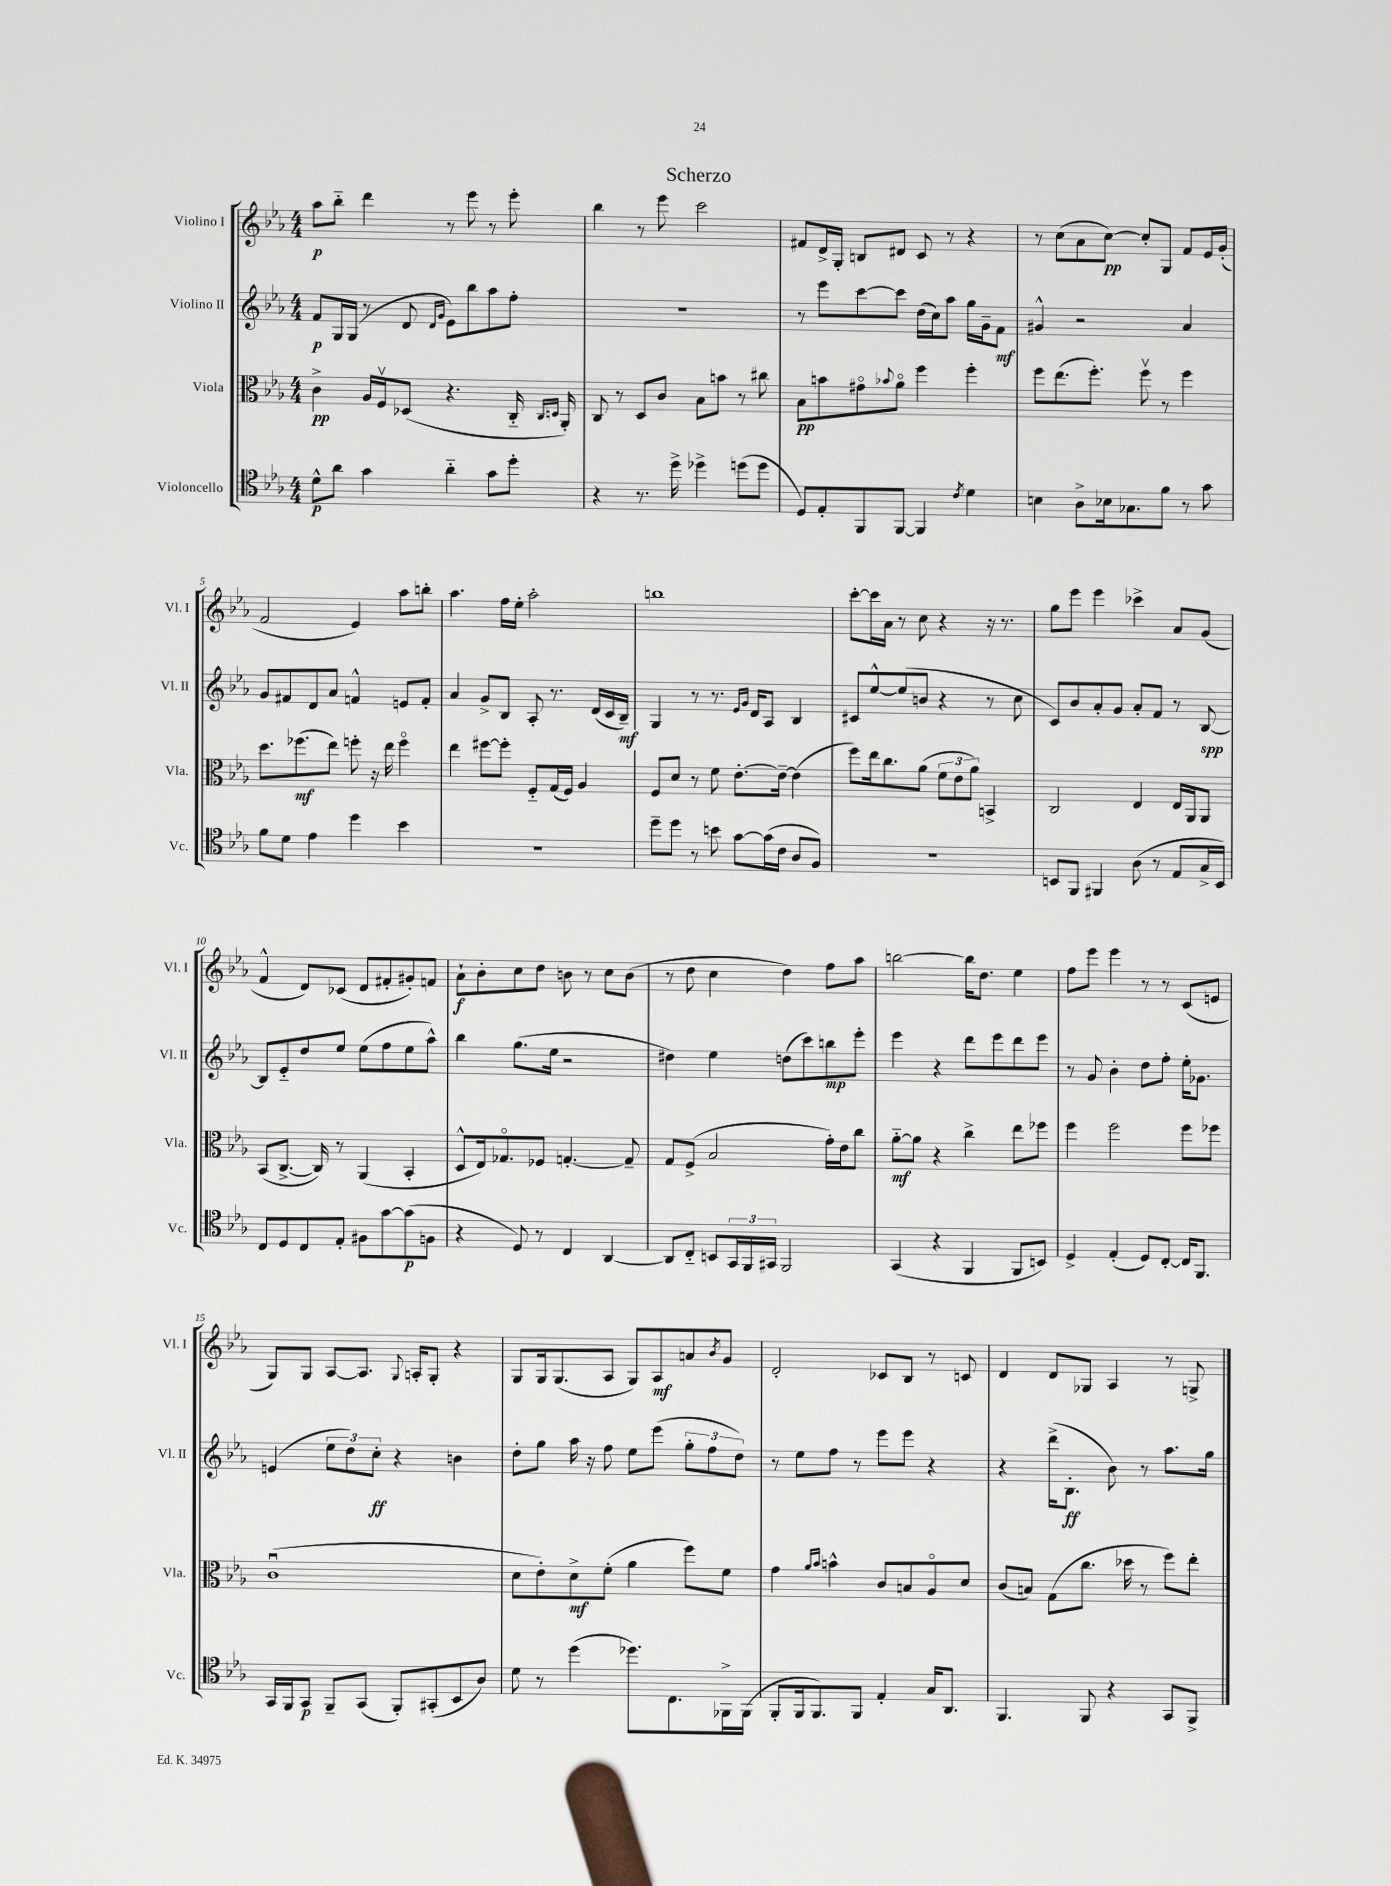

**kern	**kern	**kern	**kern
*staff4	*staff3	*staff2	*staff1
*clefC4	*clefC3	*clefG2	*clefG2
*k[b-e-a-]	*k[b-e-a-]	*k[b-e-a-]	*k[b-e-a-]
*M4/4	*M4/4	*M4/4	*M4/4
8d^^	4c^	8f	8aa-
8a-	.	16G	8bb-'~
.	.	(16G	.
4g	16A-	8r	4ddd
.	16Fv	.	.
.	(8D-	8d	.
.	.	16qqd	.
.	.	16qqg	.
4a-'~	4.r	8e-)	8r
.	.	8bb-	8eee-
8g	.	8aa-	8r
8dd'	16C'~	8ff'	8eee-'
.	16qqC	.	.
.	16qqD	.	.
.	16AA-')	.	.
=	=	=	=
4r	8C	1r	4bb-
.	8r	.	.
8.r	8D	.	8r
.	8c	.	8eee-
16dd^	.	.	.
4dd-^	8B-	.	2ccc
.	8b	.	.
(8dd	8r	.	.
8dd	8cc#	.	.
=	=	=	=
8D)	8B-	8r	8f#
8E-'	8b	8eee-	16d^
.	.	.	16G'
8FF	8g#o	[8ccc	8B
.	8qqb-	.	.
[8FF	8a-o	8ccc]	8d#
4FF]	4ff	(16dd	8c
.	.	16cc)	.
.	.	8aa-	8r
8qc	.	.	.
4d	4ff'	16gg	4r
.	.	16g~	.
.	.	8f	.
=	=	=	=
4B	8ff	4g#^^	8r
.	(8.ee-	.	(8cc
8A-^	.	2r	8a-
.	8.ff')	.	.
16B-	.	.	[8cc)
8.G-	.	.	.
.	8ffv	.	8cc']
8f	8r	.	8G
8r	4ff	4a-	8f
8g	.	.	16e-
.	.	.	(16g'
=	=	=	=
8f	8.dd	8g	2f
8d	.	8f#	.
.	(8.ff-	.	.
4e-	.	8d	.
.	8ee-)	8a-	.
4dd	8ff'	4f^^	4e-)
.	16r	.	.
.	16ee-	.	.
4b-	4ffo	8e	8aa-
.	.	8f'	8bb'
=	=	=	=
1r	4ee-	4a-	4.aa-
.	[8ff#	8g^	.
.	8ff#']	8B-	16ff
.	.	.	16ee-'
.	8F'~	8A-'	2aa-'
.	(16G	8.r	.
.	16F)	.	.
.	4A-	.	.
.	.	(16d	.
.	.	16c	.
.	.	16B-~)	.
=	=	=	=
8dd~	8F	4G	1bb
8dd	8d	.	.
8r	8r	8r	.
8b	8f	8.r	.
[8g	[8.e-'	.	.
.	.	16qqe-	.
.	.	16qqg	.
.	.	16d	.
(16g]	.	8A-	.
16c	16e-~_	.	.
8A-	(4e-]	4B-	.
8F)	.	.	.
=	=	=	=
1r	8ff)	8c#	[8ccc'
.	16ee-	[8ee-^^	16ccc]
.	8.cc	.	16a-
.	.	(8ee-]	8r
.	(8a-	8b	8cc
.	12f	4r	4r
.	12e-	.	.
.	12a-)	.	.
.	4BB^	8r	16r
.	.	.	8.r
.	.	8cc	.
=	=	=	=
8BB	2C	8c)	8gg
8FF	.	8b-	8eee-
4FF#	.	8a-'	4eee-
.	.	8g	.
(8A-	4E-	8a-'	4ccc-^
8r	.	8f	.
8E-	16E-	8r	8a-
.	16AA-	.	.
16G^	8AA-	[8B-	(8g
16BB)	.	.	.
=	=	=	=
8C	(8BB-	8B-]	4f^^
8D	[8.C^	8e-'~	.
8C	.	8dd	8d)
.	16C])	.	.
8E-'	8r	8ee-	(8c-
8F#	(4AA-	(8ee-	8d
[8g	.	8ff	8f#'
(8g]	4BB-'	8ee-	8g#')
8F	.	8aa-^^)	8f
=	=	=	=
4r	8D^^	4bb-	8a-`
.	16E-)	.	8b-'
.	8.G-o	.	.
8D)	.	(8.gg	8cc
8r	8F-	.	8dd
.	.	16ee-	.
4C	[4.G'	2r	8b
.	.	.	8r
[4AA-	.	.	8cc
.	8G~]	.	(8b
=	=	=	=
8AA-]	8G	4dd#)	8r
8C'~	(8F^	.	8dd
8BB	2B-	4ee-	4cc
24GG	.	.	.
24FF	.	.	.
24GG#	.	.	.
2FF	.	(8dd	4dd)
.	.	8ccc)	.
.	16g')	8bb	8ff
.	16e-	.	.
.	8cc	8eee-'	8aa-
=	=	=	=
(4GG	[8a-'~	4eee-	[2bb
.	8a-]	.	.
4r	4r	4r	.
4FF	4cc^	8ddd	16bb]
.	.	.	8.dd
.	.	8eee-	.
8FF	8ee-	8ddd	4ee-
8BB)	8ff-	8eee-	.
=	=	=	=
4D^	4ff	8r	8ff
.	.	8g	8eee-
(4E-'	2ff	4b-'	4eee-
8D)	.	8dd	8r
[8C'	.	8ff'	8r
16C]	8ff	16ee-'	(8c
8.FF	.	8.g-	.
.	8ff-	.	8e
=	=	=	=
16GG	(1cu	(4e	8G)
16FF	.	.	.
8GG	.	.	8G
8FF~	.	12ee-	[8A-
.	.	12dd)	.
(8GG	.	.	8.A-]
.	.	12cc'	.
8FF')	.	4r	.
.	.	.	8qqG
.	.	.	16A'
(8GG#'	.	.	8G'
8BB-	.	4b	4r
8A-)	.	.	.
=	=	=	=
8d	8d	8dd'	8G
8r	8e-')	8gg	16G
.	.	.	(8.G
(4dd	8d^	16aa-	.
.	.	16r	.
.	(8f'	8ff	8A-
8.dd-)	4a-	8ee-	8G)
.	.	(8eee-	8A-
8.C	.	.	.
.	8ff)	12gg'	8a
.	.	12ff	.
.	.	.	8qb-
16FF-^	8f	.	8g
.	.	12dd)	.
(16FF-	.	.	.
=	=	=	=
8FF'	4g	8r	2d'
16FF	.	8ee-	.
8.FF)	.	.	.
.	16qqa-	.	.
.	16qqb-	.	.
.	4b^^	8ff	.
8FF	.	8r	.
4E-'	8c	8eee-	8c-
.	8B	8eee-	8B-
16G	8A-o	4r	8r
8.AA-	.	.	.
.	8d	.	8c
=	=	=	=
4.FF	(8c	4r	4d
.	8B)	.	.
.	(8G	(16ddd^	8d
.	.	8.B-'	.
8FF	8.cc	.	8G-
4r	.	8b-)	4A-
.	16dd-	.	.
.	8r	8r	.
8GG	8ff)	8.aa-	8r
8FF^	8ee-'	.	8G^
.	.	16gg	.
==	==	==	==
*-	*-	*-	*-
